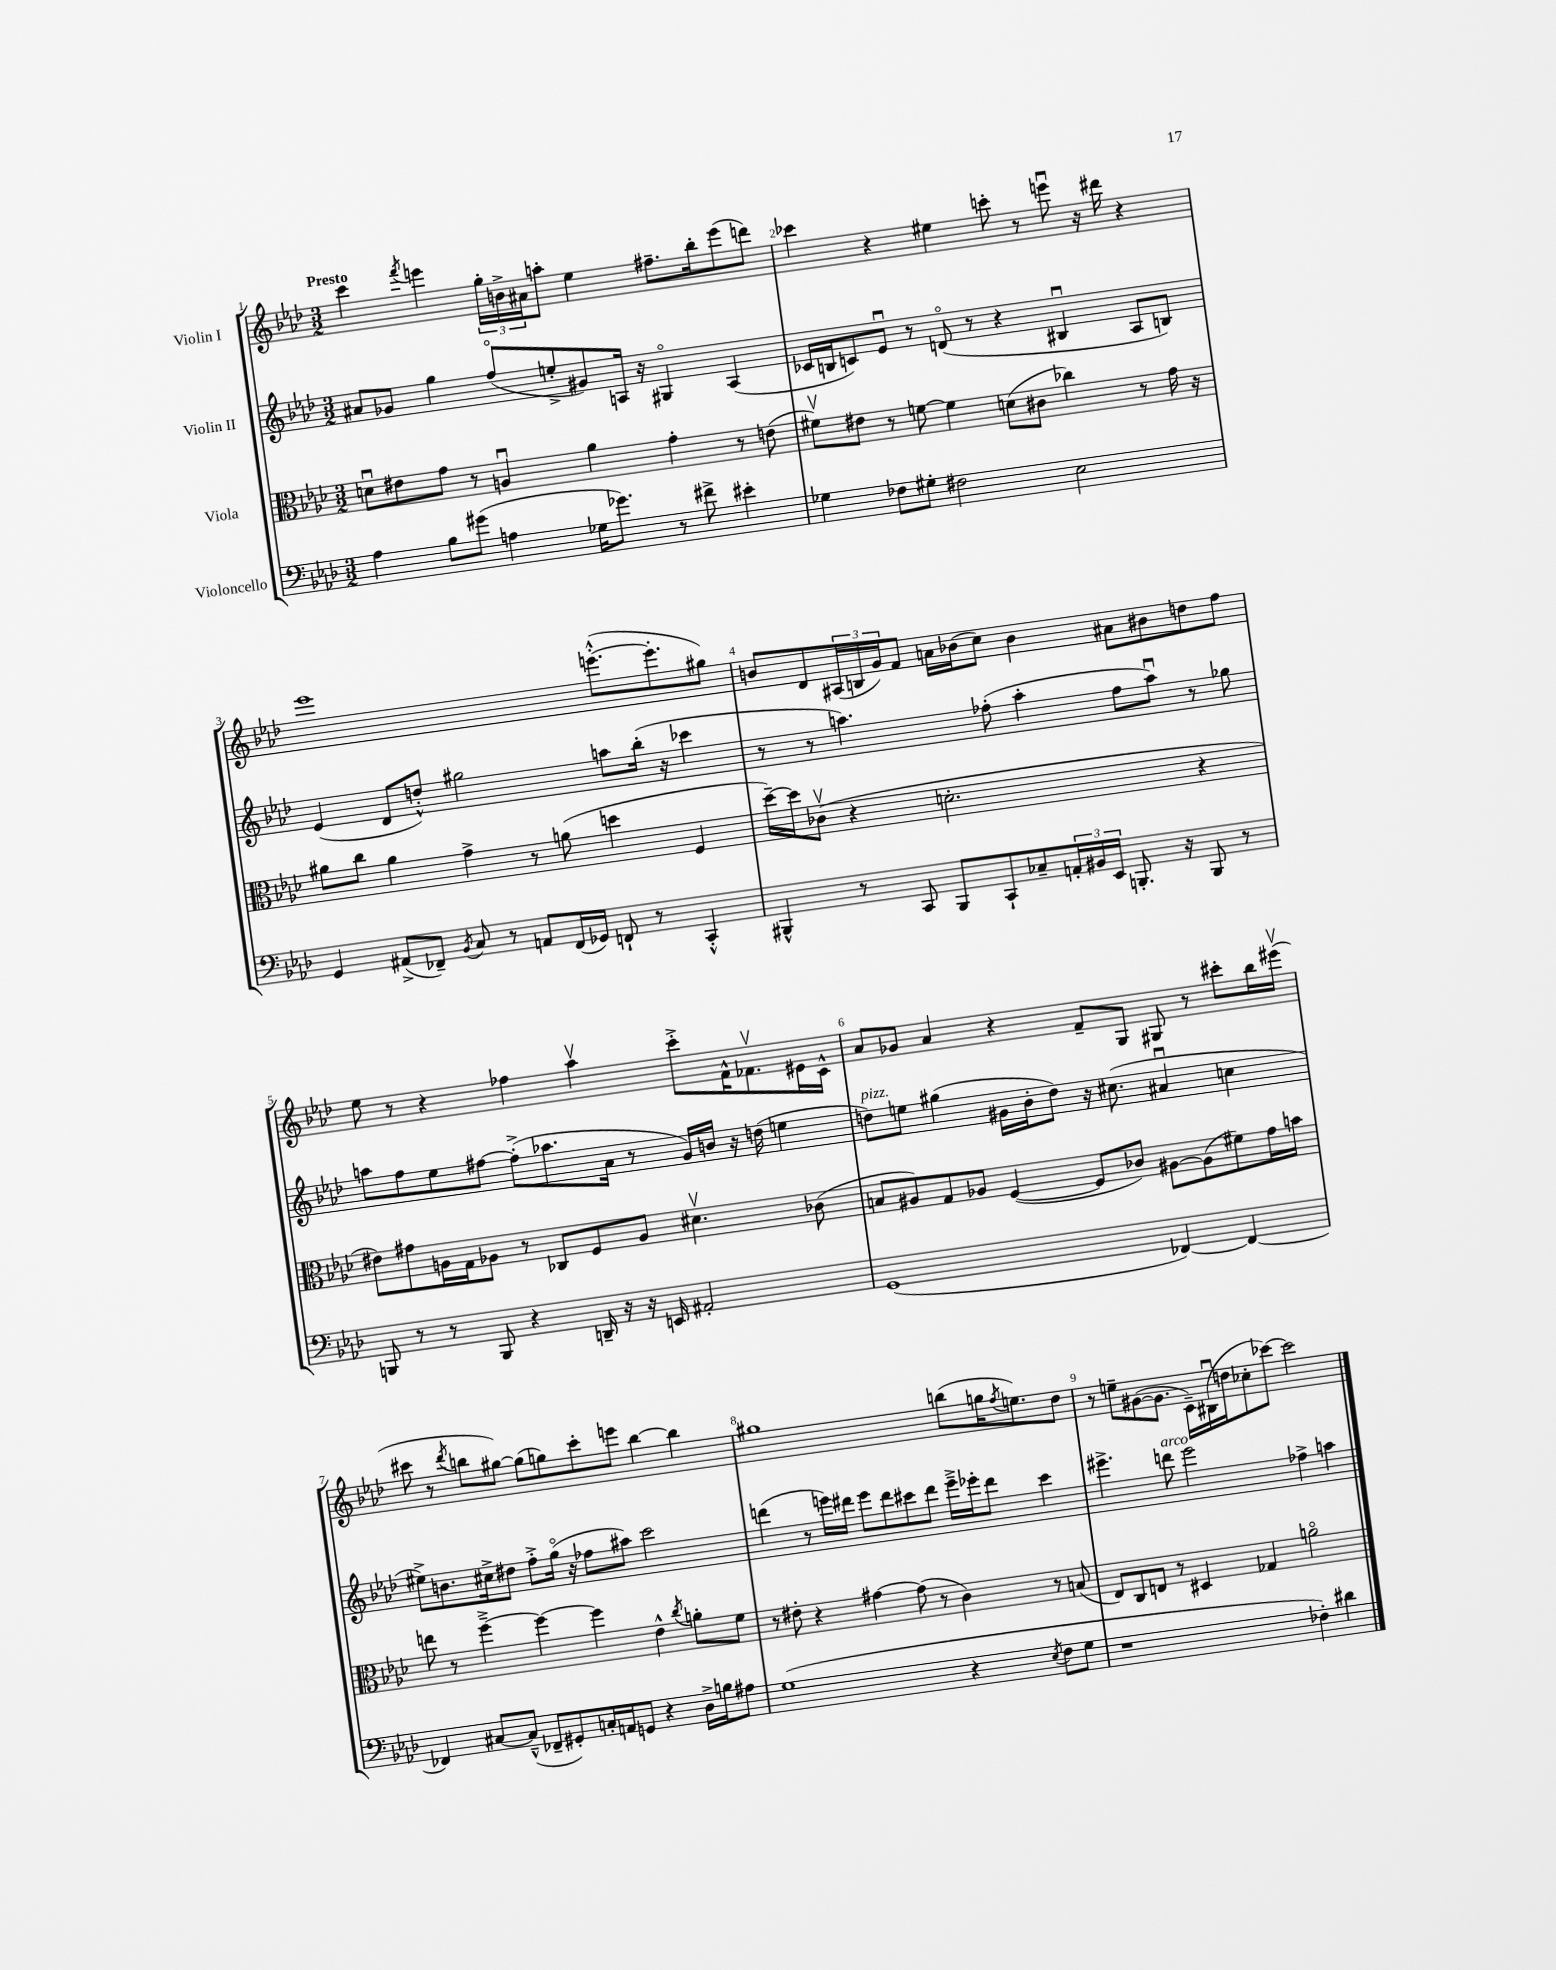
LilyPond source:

<<
\new StaffGroup <<
\new Staff = "s0" \with { instrumentName = "Violin I" } {
    \clef treble \key aes \major \numericTimeSignature \time 3/2 \tempo "Presto"
    c'''4 \acciaccatura { f'''8 } e'''4 \tuplet 3/2 { g''16-. b'16-> ais'16 } a''8-. ees''4 fis''8.-- bes''16-. e'''8( d'''8) |
    ces'''4 r4 eis''4 c'''8-. r8 e'''8\downbow r16 dis'''16 r4 |
    ees'''1 e'''8.~-.-^( e'''8.-. gis''8) |
    b'8 des'8 \tuplet 3/2 { ais16( b16 g'16) } f'8 a'16 bes'16( c''8) bes'4 ais'8 bis'8 d''8 f''8 |
    ees''8 r8 r4 fes''4 aes''4\upbow c'''8-.-> f'16-^ fes'8.\upbow eis'16 c'16-^ |
    aes'8 ges'8 aes'4 r4 f'8-- g8 gis8 r8 cis'''8-. bes''16 eis'''16\upbow( |
    cis'''8 r8 \acciaccatura { des'''8 } b''8 gis''8~) gis''8( g''8) cis'''8-. e'''8 b''4~ b''4 |
    gis''1 b''8( g''16 \acciaccatura { f''8 } e''8.) des''8 |
    r8 e''8-- gis'8~( gis'8. c'16--) bis16\downbow( d''16 ces''8-. ces'''8~) ces'''2 \bar "|." |
}
\new Staff = "s1" \with { instrumentName = "Violin II" } {
    \clef treble \key aes \major \numericTimeSignature \time 3/2
    ais'8 ges'8 g''4 f''8\flageolet( e''8-.-> gis'8) a16 r16 gis4\flageolet a4( |
    ces'16 b16 c'8) ees'8\downbow r8 d'8\flageolet( r8 r4 bis4\downbow aes8 b8) |
    ees'4( des'8 d''8-.-^) gis''2 a''8 bes''16-.( r16 ces'''4 |
    r8 r8 a''4.) fes''8-.( a''4-. fes''8 a''8\downbow) r8 ges''8 |
    a''8 f''8 ees''8 fis''8~ fis''8-.->( aes''8. aes'16 r8 g'16) b'16 r16 d''16( e''4 |
    d''8^\markup { \italic "pizz." }) e''8 gis''4( gis'16 bes'16-. d''8) r16 cis''8.( ais'4\downbow c''4 |
    eis''8->) b'8. cis''16-> dis''8 f''8-.-> g''16\flageolet( r16 fes''8 ais''8) c'''2 |
    d'''4( r8 e'''16) dis'''16 e'''8 dis'''8 cis'''8 dis'''8 e'''16---> ees'''16-. dis'''8 cis'''4 |
    eis'''4.-> d'''8^\markup { \italic "arco" } eis'''2 fes''4-> a''4 \bar "|." |
}
\new Staff = "s2" \with { instrumentName = "Viola" } {
    \clef alto \key aes \major \numericTimeSignature \time 3/2
    d'8\downbow eis'8 g'8 r8 a4\downbow aes'4 g'4-. r8 e'8( |
    fis'8\upbow) eis'8 r8 f'8~ f'4 d'8( cis'8 ces''4) r8 g'16 r16 |
    ais'8 c''8 ais'4 g'4-> r8 a'8( d''4 f4 |
    des''16~--) des''16 ces'8\upbow( r4 d'2.-. r4 |
    eis'8) gis'8 a16 g16 aes8 r8 ces8 f8 aes8 dis'4.\upbow ces'8( |
    b8 ais8) g8 aes8 f4~( f8 ces'8) ais8~ ais8( fis'8) g'16 b'16 |
    e''8 r8 f''4~---> f''4~ f''4 ees'4-^ \acciaccatura { c''8 } a'8-. f'8 |
    r8 eis'8-. r4 gis'4~ gis'8( r8 c'4) r8 b8( |
    ees8) c8 e8 r8 dis4 ges4 a'2\flageolet \bar "|." |
}
\new Staff = "s3" \with { instrumentName = "Violoncello" } {
    \clef bass \key aes \major \numericTimeSignature \time 3/2
    aes4 bes8 gis'8( a4 ges16 ges'8.) r8 fis'8-> eis'4-. |
    ges4 fes8 gis8-. fis2 ees2 |
    g,4 ais,8->( fes,8--) \acciaccatura { bes,8 } c8 r8 a,8 fes,16( ges,16) f,8-! r8 c,4-.-^ |
    bis,,4-^ r8 c,8 bis,,8 c,8-! ces8-- \tuplet 3/2 { a,16-. bis,16 ees,16 } b,,8.-. r16 b,,8 r8 |
    b,,8 r8 r8 b,,8 r4 d,16-- r16 r16 e,16 ais,2-. |
    g,1( fes,4~) fes,4~ |
    fes,4 cis8~ cis8---^( fes,8-- gis,8-.) c16-. a,16 g,8 r4 des16-> b16 ais8 |
    g1( r4 \acciaccatura { ees8 } f8 g8 |
    r1 fes4-.) dis'4 \bar "|." |
}
>>
>>
\layout { \context { \Score \override BarNumber.break-visibility = ##(#f #t #t) barNumberVisibility = #all-bar-numbers-visible } }
